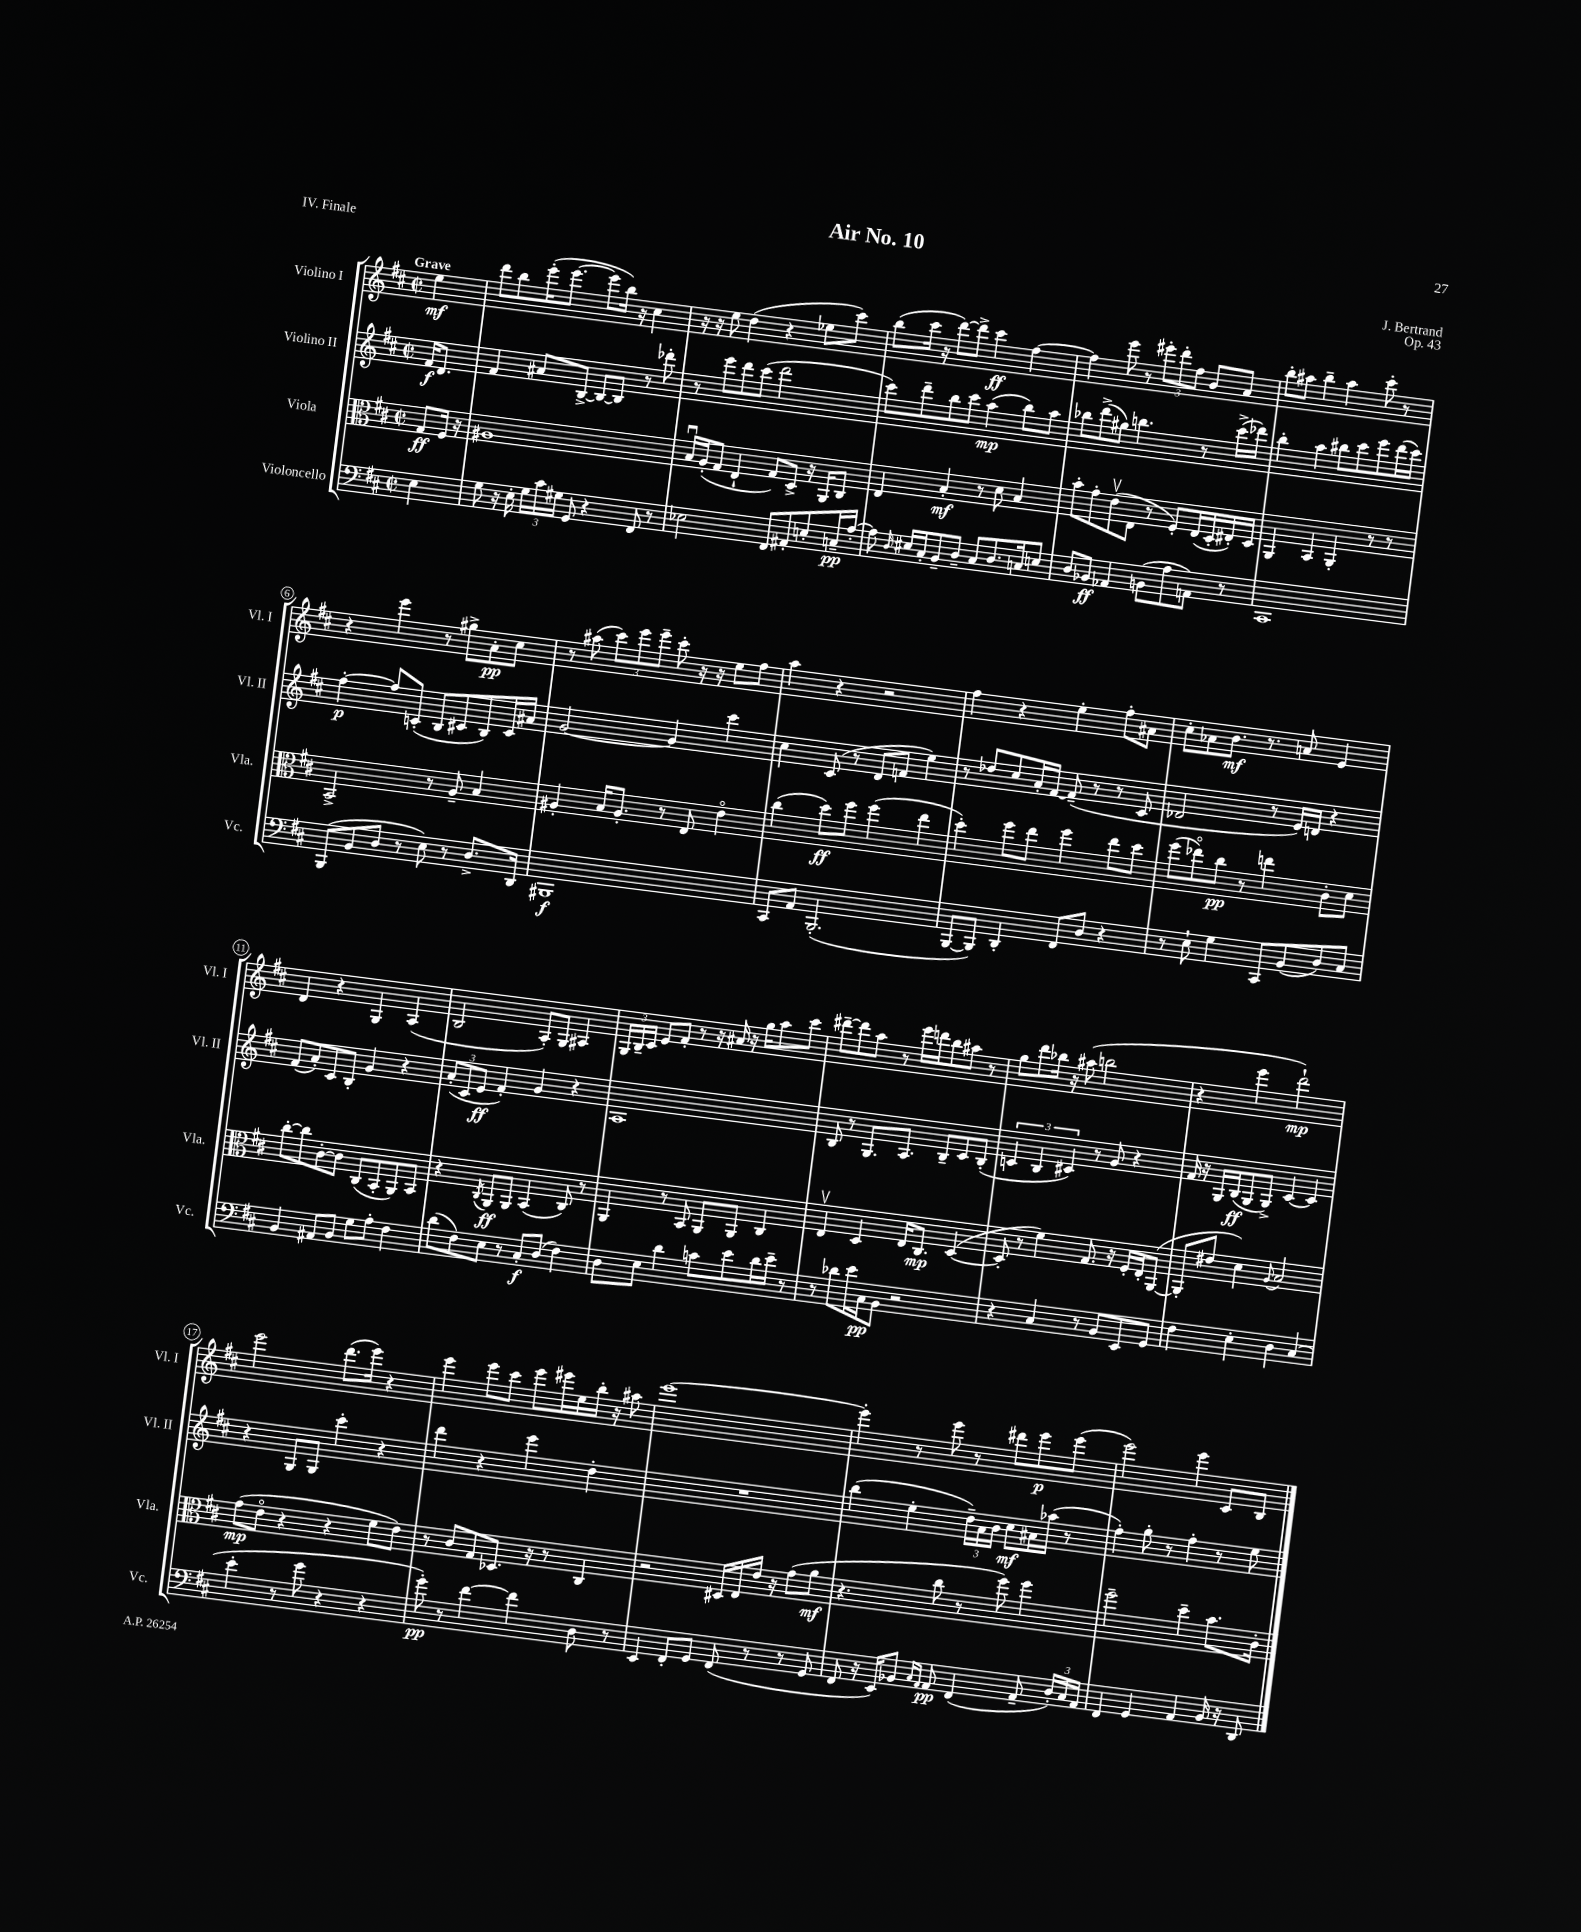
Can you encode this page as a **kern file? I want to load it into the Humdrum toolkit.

**kern	**dynam	**kern	**dynam	**kern	**dynam	**kern	**dynam
*part4	*part4	*part3	*part3	*part2	*part2	*part1	*part1
*staff4	*staff4	*staff3	*staff3	*staff2	*staff2	*staff1	*staff1
*I"Violoncello	*	*I"Viola	*	*I"Violino II	*	*I"Violino I	*
*I'Vc.	*	*I'Vla.	*	*I'Vl. II	*	*I'Vl. I	*
*clefF4	*	*clefC3	*	*clefG2	*	*clefG2	*
*k[f#c#]	*	*k[f#c#]	*	*k[f#c#]	*	*k[f#c#]	*
*M2/2	*	*M2/2	*	*M2/2	*	*M2/2	*
*met(c|)	*	*met(c|)	*	*met(c|)	*	*met(c|)	*
=	=	=	=	=	=	=	=
!	!	!	!	!	!	!LO:TX:a:B:t=Grave	!
4E\	.	8G/L	ff	16f#/KL	f	4ee\	mf
.	.	.	.	8.d/J	.	.	.
.	.	16F#/Jk	.	.	.	.	.
.	.	16r	.	.	.	.	.
=1	=1	=1	=1	=1	=1	=1	=1
8G\	.	1A#X	.	4f#/	.	8ddd\L	.
16r	.	.	.	.	.	8bb\	.
16E'\	.	.	.	.	.	.	.
24G\LL	.	.	.	8a#X/L	.	(16eee'\K	.
24c#\	.	.	.	.	.	.	.
.	.	.	.	.	.	[8.eee\J	.
24G#X\JJ	.	.	.	.	.	.	.
8GG/	.	.	.	[8B^/J	.	.	.
4r	.	.	.	8B/L_	.	8eee\L]	.
.	.	.	.	8B/J]	.	16bb\Jk)	.
.	.	.	.	.	.	16r	.
8FF#/	.	.	.	8r	.	4cc#\	.
8r	.	.	.	8ddd-X'\	.	.	.
=2	=2	=2	=2	=2	=2	=2	=2
2E-X\	.	16Bu/LL	.	8r	.	16r	.
.	.	(16A'/J	.	.	.	16r	.
.	.	8G/J	.	8eee\L	.	8ee\	.
.	.	4E`/	.	8ddd\	.	(4dd\	.
.	.	.	.	(8ccc#\J	.	.	.
8FF#/L	.	8G/L)	.	2ddd\	.	4r	.
8AA#X'/	.	8D^/J	.	.	.	.	.
8En'/	.	16r	.	.	.	8ee-X\L	.
.	.	16AA/KL	.	.	.	.	.
16Cn~/L	pp	8C#/J	.	.	.	8ccc#\J)	.
[16A'/JJ	.	.	.	.	.	.	.
=3	=3	=3	=3	=3	=3	=3	=3
8A\]	.	4E/	.	8ccc#\L)	.	(8bb\L	.
16qqD/	.	.	.	.	.	.	.
16E#X/LL	.	.	.	8ddd~\	.	16ccc#\Jk	.
16C#'/J	.	.	.	.	.	16r	.
8BB~/	.	4B'/	mf	8bb\	.	[8ddd\L)	.
8D~/J	.	.	.	8ccc#\J	.	8ddd^\J]	.
8C#/L	.	8r	.	(4aa\	mp	4ccc#\	ff
8.D/	.	8d\	.	.	.	.	.
.	.	4B/	.	8bb\L)	.	[4ff#\	.
16Cn/k	.	.	.	.	.	.	.
8En/J	.	.	.	8aa\J	.	.	.
=4	=4	=4	=4	=4	=4	=4	=4
8D/L	.	8b'\L	.	8bb-X\L	.	4ff#\]	.
8BB-X/J	ff	8g'\	.	(8ddd^\	.	.	.
4AA-X/	.	(8ev\	.	8gg#X\J)	.	8eee\	.
.	.	8E\J	.	4.bbn\	.	8r	.
(8BBn\L	.	8r	.	.	.	12eee#X'\L	.
.	.	.	.	.	.	12ddd'\	.
8A\	.	8F#'/L)	.	.	.	.	.
.	.	.	.	.	.	12ff#\J	.
8AAn\J)	.	(16E/L	.	8r	.	8b/L	.
.	.	16D'/	.	.	.	.	.
8r	.	16E#X'/)	.	(16ccc#^\LL	.	8a/J	.
.	.	16D/JJ	.	16ddd-X\JJ)	.	.	.
=5	=5	=5	=5	=5	=5	=5	=5
1CC#	.	4AA/	.	4bb'\	.	8bb'\L	.
.	.	.	.	.	.	8aa#X\J	.
.	.	4BB/	.	4aa\	.	4bb~\	.
.	.	4AA'/	.	8bb#X\L	.	4aa#\	.
.	.	.	.	8ccc#\	.	.	.
.	.	8r	.	8eee\	.	8ccc#'\	.
.	.	8r	.	(16ddd\L	.	8r	.
.	.	.	.	16ccc#\JJ)	.	.	.
!!LO:LB:g=z
=6	=6	=6	=6	=6	=6	=6	=6
(8BBB/L	.	2BB^/	.	[4ff#'\	p	4r	.
8BB/	.	.	.	.	.	.	.
8D/J	.	.	.	8ff#/L]	.	4eee\	.
8r	.	.	.	(8cn'/J	.	.	.
8E\)	.	8r	.	8B/L	.	8r	.
8r	.	8A~/	.	8c#X/	.	8gg#X^\L	.
8.D^/L	.	4B/	.	8B/)	.	8a'\	pp
.	.	.	.	16c#/L	.	8cc#\J	.
16DD/Jk	.	.	.	16a#X/JJ	.	.	.
=7	=7	=7	=7	=7	=7	=7	=7
1BBB#X	f	4A#X'/	.	[2g/	.	8r	.
.	.	.	.	.	.	(8aa#X\	.
.	.	16B/KL	.	.	.	12ccc#\L)	.
.	.	8.A#'/J	.	.	.	.	.
.	.	.	.	.	.	12eee\	.
.	.	.	.	.	.	12eee~\J	.
.	.	8r	.	4g/]	.	8ccc#'\	.
.	.	8E/	.	.	.	16r	.
.	.	.	.	.	.	16r	.
.	.	4e\	.	4ccc#\	.	8ee\L	.
.	.	.	.	.	.	8ff#\J	.
=8	=8	=8	=8	=8	=8	=8	=8
8CC#/L	.	(4cc#\	.	4cc#\	.	4aa\	.
8AA/J	.	.	.	.	.	.	.
(2.BBB'/	.	8dd\L)	ff	(8c#/	.	4r	.
.	.	8ff#\J	.	8r	.	.	.
.	.	(4ff#\	.	8d/L	.	2r	.
.	.	.	.	8fn/J	.	.	.
.	.	4ee\	.	4ee\)	.	.	.
=9	=9	=9	=9	=9	=9	=9	=9
[8BBB/L	.	4dd'\)	.	8r	.	4ff#\	.
8BBB/J])	.	.	.	8dd-X/L	.	.	.
4DD'/	.	8ff#\L	.	8cc#/	.	4r	.
.	.	8ee\J	.	16a'/L	.	.	.
.	.	.	.	[16f#/JJ	.	.	.
8FF#/L	.	4ff#\	.	(8f#~/]	.	4ee'\	.
8D/J	.	.	.	8r	.	.	.
4r	.	8ee\L	.	8r	.	8ff#'\L	.
.	.	8dd\J	.	8c#/	.	8a#X\J	.
=10	=10	=10	=10	=10	=10	=10	=10
8r	.	(8ff#\L	.	2d-X/	.	8cc#'\L	.
8E`\	.	8ee-X\)	.	.	.	8a-X\	.
4G\	.	8cc#\J	pp	.	.	8.b\J	mf
.	.	8r	.	.	.	.	.
.	.	.	.	.	.	8.r	.
8CC#/L	.	4een\	.	8r	.	.	.
(8BB/	.	.	.	16e/LL)	.	8an/	.
.	.	.	.	16dn/JJ	.	.	.
8D/)	.	8c#'\L	.	4r	.	4e/	.
8C#/J	.	8d\J	.	.	.	.	.
!!LO:LB:g=z
=11	=11	=11	=11	=11	=11	=11	=11
4BB/	.	[8cc#'\L	.	(8f#/L	.	4d/	.
.	.	8cc#\]	.	8a'/)	.	.	.
8AA#X/L	.	[8c#'\	.	8c#/	.	4r	.
8BB/J	.	8c#\J]	.	8B'/J	.	.	.
8G\L	.	(8C#/L	.	4g/	.	4G/	.
8A'\J	.	8BB'/	.	.	.	.	.
4F#\	.	8AA/)	.	4r	.	(4A/	.
.	.	8BB/J	.	.	.	.	.
=12	=12	=12	=12	=12	=12	=12	=12
(8d\L	.	4r	.	(12a'/L	.	2B/	.
.	.	.	.	12c#/	.	.	.
8F#\)	.	.	.	.	.	.	.
.	.	.	.	12e/J	ff	.	.
.	.	8qC#/	.	.	.	.	.
8E\J	.	8AA/L	ff	4f#'/)	.	.	.
8r	.	8AA/J	.	.	.	.	.
8C#'/L	f	(4BB/	.	4g/	.	8A'/L)	.
(8D/J	.	.	.	.	.	8G/J	.
4F#\)	.	8C#/)	.	4r	.	4A#X/	.
.	.	8r	.	.	.	.	.
=13	=13	=13	=13	=13	=13	=13	=13
8D\L	.	4AA/	.	1A	.	24G/LL	.
.	.	.	.	.	.	24B~/	.
.	.	.	.	.	.	24c#/JJ	.
8E\J	.	.	.	.	.	8e/L	.
4d\	.	8r	.	.	.	8f#'/J	.
.	.	8BB/	.	.	.	8r	.
8cn\L	.	8AA/L	.	.	.	16r	.
.	.	.	.	.	.	16a#X/	.
8e\	.	8AA/J	.	.	.	16r	.
.	.	.	.	.	.	16gg\KL	.
16d\L	.	4C#/	.	.	.	8aa\	.
16e~\JJ	.	.	.	.	.	.	.
8r	.	.	.	.	.	8ccc#\J	.
=14	=14	=14	=14	=14	=14	=14	=14
8r	.	4Ev/	.	8B/	.	[8ddd#X~\L	.
8d-X\L	.	.	.	8r	.	8ddd#\]	.
16e\L	.	4D/	.	8.G/L	.	8aa\J	.
16C#\J	pp	.	.	.	.	.	.
8BB\J	.	.	.	.	.	8r	.
.	.	.	.	8.A/J	.	.	.
2r	.	16E/KL	.	.	.	16eee\LL	.
.	.	8.C#/J	mp	.	.	16dddn\J	.
.	.	.	.	8B~/L	.	8bb\	.
.	.	([4D/	.	8c#/	.	8aa#X\J	.
.	.	.	.	(8B'/J	.	8r	.
=15	=15	=15	=15	=15	=15	=15	=15
4r	.	8D'/]	.	6cn/	.	8gg\L	.
.	.	8r	.	.	.	8ddd\	.
.	.	.	.	6B/	.	.	.
4C#/	.	4f#\)	.	.	.	16bb-X\Jk	.
.	.	.	.	.	.	16r	.
.	.	.	.	6c#X/)	.	.	.
.	.	.	.	.	.	(8aa#X\	.
8r	.	8.G/	.	8r	.	2bbn\	.
8BB/L	.	.	.	8g/	.	.	.
.	.	16r	.	.	.	.	.
8EE/	.	16F#'/LL	.	4r	.	.	.
.	.	16E'/J	.	.	.	.	.
8GG/J	.	([8AA/J	.	.	.	.	.
=16	=16	=16	=16	=16	=16	=16	=16
4F#\	.	8AA'/L]	.	16f#/	.	4r	.
.	.	.	.	16r	.	.	.
.	.	8e#X/J	.	16G/LL	.	.	.
.	.	.	.	(16B/J	ff	.	.
4E'\	.	4d\)	.	8G/	.	4eee\	.
.	.	.	.	8G^/J)	.	.	.
.	.	8qqA/	.	.	.	.	.
4D\	.	2B/	.	[4c#/	.	2ddd`\)	mp
(4C#/	.	.	.	4c#/]	.	.	.
!!LO:LB:g=z
=17	=17	=17	=17	=17	=17	=17	=17
4e'\	.	(8g\L	mp	4r	.	2eee\	.
.	.	8e\J	.	.	.	.	.
8r	.	4r	.	8G/L	.	.	.
8g\	.	.	.	8G/J	.	.	.
4r	.	4r	.	4ccc#'\	.	(8.ddd\L	.
.	.	.	.	.	.	16eee\Jk)	.
4r	.	8f#\L	.	4r	.	4r	.
.	.	8e\J)	.	.	.	.	.
=18	=18	=18	=18	=18	=18	=18	=18
8g'\)	pp	8r	.	4ddd\	.	4eee\	.
8r	.	8c#/L	.	.	.	.	.
[4f#\	.	8G/	.	4r	.	8eee\L	.
.	.	8.D-X/J	.	.	.	8ccc#\J	.
4f#\]	.	.	.	4eee\	.	8eee\L	.
.	.	16r	.	.	.	.	.
.	.	8r	.	.	.	16eee#X\L	.
.	.	.	.	.	.	16ee\	.
8D\	.	4C#/	.	4dd'\	.	16bb'\JJ	.
.	.	.	.	.	.	16r	.
8r	.	.	.	.	.	8aa#X\	.
=19	=19	=19	=19	=19	=19	=19	=19
4EE/	.	2r	.	1r	.	[1eee	.
8FF#'/L	.	.	.	.	.	.	.
8GG/J	.	.	.	.	.	.	.
(8FF#/	.	16D#X/LL	.	.	.	.	.
.	.	16E/	.	.	.	.	.
8r	.	16e/JJ	.	.	.	.	.
.	.	16r	.	.	.	.	.
8r	.	(8g\L	.	.	.	.	.
8GG/	.	8a\J	mf	.	.	.	.
=20	=20	=20	=20	=20	=20	=20	=20
8FF#/	.	4.r	.	(4bb\	.	4eee'\]	.
16r	.	.	.	.	.	.	.
16EE/KL)	.	.	.	.	.	.	.
8BB-X/J	.	.	.	4ee'\	.	8r	.
16qqC#/LL	.	.	.	.	.	.	.
16qqAA/JJ	.	.	.	.	.	.	.
8AA/	pp	8cc#\	.	.	.	8eee\	.
(4FF#/	.	8r	.	24dd~\LL)	.	8r	.
.	.	.	.	24a\	.	.	.
.	.	.	.	24b\JJ	.	.	.
.	.	8ff#\)	.	8cc#\L	mf	8ddd#X\L	.
8AA~/	.	4ff#\	.	16a#X\L	.	8eee\	p
.	.	.	.	(16aa-X\JJ	.	.	.
24D'/LL)	.	.	.	8r	.	(8eee\J	.
24C#/	.	.	.	.	.	.	.
24AA/JJ	.	.	.	.	.	.	.
=21	=21	=21	=21	=21	=21	=21	=21
4FF#/	.	2ff#~\	.	4ff#'\)	.	2eee\)	.
4GG/	.	.	.	8gg'\	.	.	.
.	.	.	.	8r	.	.	.
4AA/	.	4dd~\	.	4ff#'\	.	4eee\	.
16BB/	.	8.b\L	.	8r	.	8c#/L	.
16r	.	.	.	.	.	.	.
8DD/	.	.	.	8ee\	.	8B/J	.
.	.	16c#'\Jk	.	.	.	.	.
==	==	==	==	==	==	==	==
*-	*-	*-	*-	*-	*-	*-	*-
